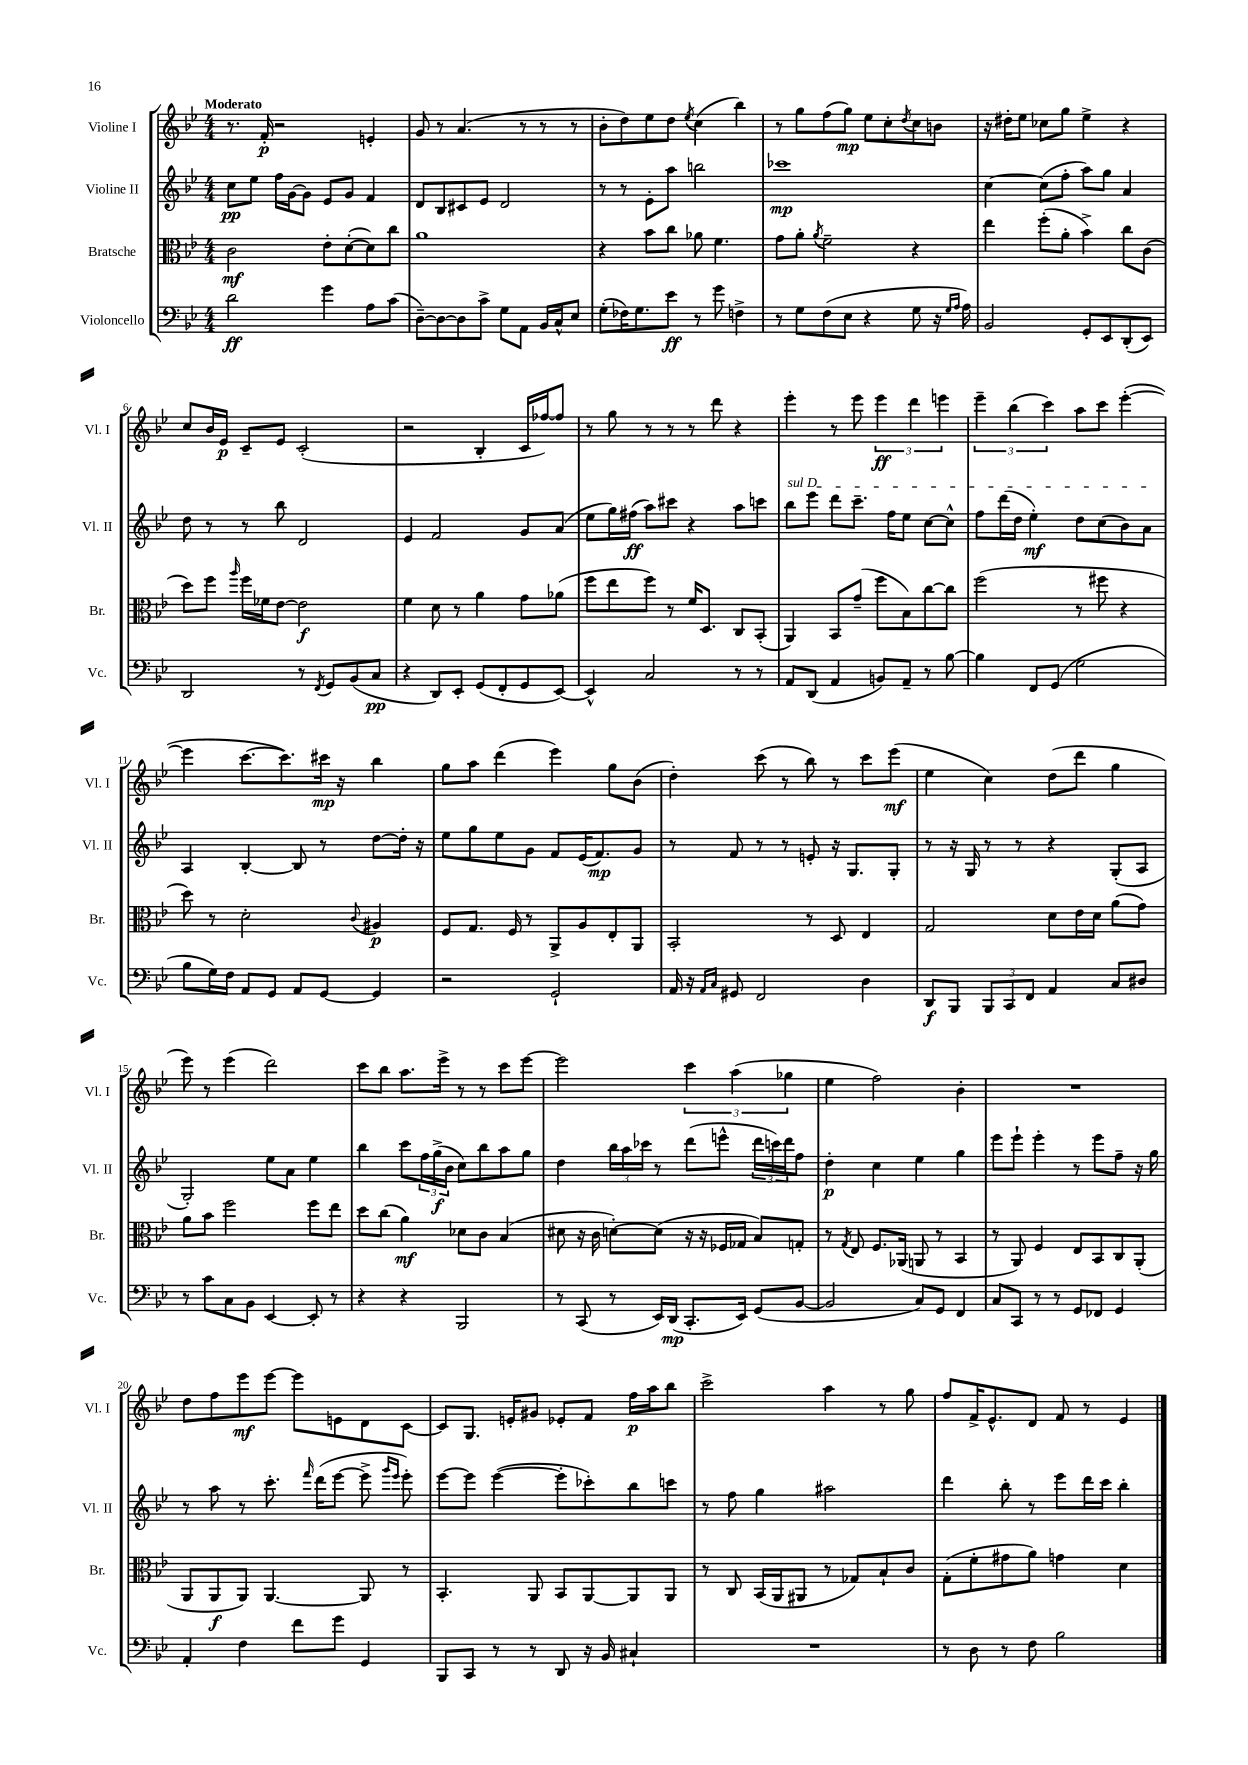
<<
\new StaffGroup <<
\new Staff = "s0" \with { instrumentName = "Violine I" shortInstrumentName = "Vl. I" } {
    \clef treble \key bes \major \numericTimeSignature \time 4/4 \tempo "Moderato"
    r8. f'16-.\p r2 e'4-. |
    g'8 r8 a'4.( r8 r8 r8 |
    bes'8-. d''8) ees''8 d''8 \acciaccatura { ees''8 } c''4( bes''4) |
    r8 g''8 f''8( g''8\mp) ees''8 c''8-. \acciaccatura { d''8 } c''8 b'8 |
    r16 dis''16-. ees''8 ces''8 g''8 ees''4-> r4 |
    c''8 bes'16 ees'16\p c'8-- ees'8 c'2-.( |
    r2 bes4-. c'16 fes''16~) fes''8 |
    r8 g''8 r8 r8 r8 d'''8 r4 |
    ees'''4-. r8 ees'''8 \tuplet 3/2 { ees'''4\ff d'''4 e'''4 } |
    \tuplet 3/2 { ees'''4-- bes''4( c'''4) } a''8 c'''8 ees'''4~-.( |
    ees'''4 c'''8.~ c'''8.) cis'''16\mp r16 bes''4 |
    g''8 a''8 d'''4( ees'''4) g''8 bes'8( |
    d''4-.) c'''8( r8 bes''8) r8 c'''8 ees'''8\mf( |
    ees''4 c''4) d''8( d'''8 g''4 |
    ees'''8) r8 ees'''4( d'''2) |
    c'''8 bes''8 a''8. ees'''16-> r8 r8 c'''8 ees'''8~ |
    ees'''2 \tuplet 3/2 { c'''4 a''4( ges''4 } |
    ees''4 f''2) bes'4-. |
    R1 |
    d''8 f''8 ees'''8\mf ees'''8~ ees'''8 e'8 d'8 c'8~ |
    c'8 g8. e'16-. gis'8 ees'8-. f'8 f''16\p a''16 bes''8 |
    c'''2-> a''4 r8 g''8 |
    f''8 f'16-> ees'8.-^ d'8 f'8 r8 ees'4 \bar "|." |
}
\new Staff = "s1" \with { instrumentName = "Violine II" shortInstrumentName = "Vl. II" } {
    \clef treble \key bes \major \numericTimeSignature \time 4/4
    c''8\pp ees''8 f''16 g'16~ g'8 ees'8 g'8 f'4 |
    d'8 bes8 cis'8 ees'8 d'2 |
    r8 r8 ees'8-. a''8 b''2 |
    ces'''1\mp |
    c''4~ c''8( f''8-. a''8) g''8 a'4 |
    d''8 r8 r8 bes''8 d'2 |
    ees'4 f'2 g'8 a'8( |
    ees''8 g''16) fis''16\ff( a''8) cis'''8 r4 a''8 c'''8 |
    \once \override TextSpanner.bound-details.left.text = \markup { \italic "sul D" } bes''8\startTextSpan ees'''8 d'''8 c'''8.-- f''16 ees''8 c''8~ c''8-^ |
    f''8 d'''16( d''16 ees''4-.\mf) d''8 c''8( bes'8) a'8\stopTextSpan |
    a4 bes4~-. bes8 r8 d''8~ d''16-. r16 |
    ees''8 g''8 ees''8 g'8 f'8 ees'16( f'8.\mp) g'8 |
    r8 f'8 r8 r8 e'8-. r16 g8. g8-. |
    r8 r16 g16 r8 r8 r4 g8-.( a8 |
    g2-.) ees''8 a'8 ees''4 |
    bes''4 c'''8 \tuplet 3/2 { f''16 g''16->\f( bes'16 } c''8) bes''8 a''8 g''8 |
    d''4 \tuplet 3/2 { bes''16 a''16 ces'''16 } r8 d'''8( e'''8-^ \tuplet 3/2 { d'''16 c'''16) d'''16 } f''8 |
    d''4-.\p c''4 ees''4 g''4 |
    ees'''8 ees'''8-! ees'''4-. r8 ees'''8 f''8-- r16 g''16 |
    r8 a''8 r8 c'''8.-. \grace { f'''16 } d'''16( ees'''8~ ees'''8-> \grace { g'''16 ees'''16 } ees'''8-.) |
    ees'''8~ ees'''8 ees'''4~( ees'''8-. ces'''8-.) bes''8 c'''8 |
    r8 f''8 g''4 ais''2 |
    d'''4 bes''8-. r8 ees'''8 d'''16 c'''16 bes''4-. \bar "|." |
}
\new Staff = "s2" \with { instrumentName = "Bratsche" shortInstrumentName = "Br." } {
    \clef alto \key bes \major \numericTimeSignature \time 4/4
    c'2\mf ees'8-. d'8~-.( d'8) c''8 |
    a'1 |
    r4 bes'8 c''8 aes'8 f'4. |
    g'8 a'8-. \acciaccatura { a'8 } f'2-- r4 |
    ees''4 f''8-.( a'8-. bes'4->) c''8 c'8( |
    d''8) f''8 \grace { a''16 } f''16 fes'16 ees'8~ ees'2\f |
    f'4 d'8 r8 a'4 g'8 aes'8( |
    f''8 ees''8 f''8) r8 f'16 d8. c8 bes,8-.( |
    a,4) bes,8 g'8--( f''8 bes8) c''8~ c''8 |
    f''2( r8 fis''8 r4 |
    d''8) r8 d'2-. \appoggiatura { c'8 } ais4\p |
    f8 g8. f16 r8 a,8-> a8 ees8-. a,8 |
    bes,2-. r8 d8 ees4 |
    g2 d'8 ees'16 d'16 a'8( g'8) |
    a'8 bes'8 f''2 f''8 ees''8 |
    d''8 c''8( a'4\mf) des'8 c'8 bes4( |
    dis'8 r16 c'16 d'8~-.) d'8( r16 r16 fes16 ges16 bes8) g8-. |
    r8 \acciaccatura { g8 } ees8 f8. aes,16( a,8 r8 bes,4 |
    r8 a,8) f4 ees8 bes,8 c8 a,8-.( |
    a,8 a,8\f a,8) a,4.~ a,8 r8 |
    bes,4.-. a,8 bes,8 a,8~ a,8 a,8 |
    r8 c8 bes,16( a,16 ais,8 r8 ges8) bes8-! c'8 |
    g8-.( f'8-. gis'8 a'8) g'4 d'4 \bar "|." |
}
\new Staff = "s3" \with { instrumentName = "Violoncello" shortInstrumentName = "Vc." } {
    \clef bass \key bes \major \numericTimeSignature \time 4/4
    d'2\ff g'4 a8 c'8( |
    d8~--) d8~ d8 c'8-> g8 a,8 bes,16 c16-^ ees8 |
    g8-.( fes16) g8. ees'8\ff r8 g'8 f4-> |
    r8 g8 f8( ees8 r4 g8 r16 \grace { g16 a16 } a16) |
    bes,2 g,8-. ees,8 d,8-.( ees,8) |
    d,2 r8 \acciaccatura { f,8 } g,8 bes,8( c8\pp |
    r4 d,8) ees,8-. g,8( f,8-. g,8 ees,8~) |
    ees,4-^ c2 r8 r8 |
    a,8 d,8( a,4 b,8) a,8-- r8 bes8~ |
    bes4 f,8 g,8( g2 |
    bes8 g16) f16 a,8 g,8 a,8 g,8~ g,4 |
    r2 g,2-! |
    a,16 r16 \grace { a,16 c16 } gis,8 f,2 d4 |
    d,8\f bes,,8 \tuplet 3/2 { bes,,8 c,8 f,8 } a,4 c8 dis8 |
    r8 c'8 c8 bes,8 ees,4~ ees,8-. r8 |
    r4 r4 bes,,2 |
    r8 c,8( r8 ees,16) d,16\mp( c,8.-. ees,16) g,8( bes,8~ |
    bes,2 c8) g,8 f,4 |
    c8 c,8 r8 r8 g,8 fes,8 g,4 |
    a,4-. f4 f'8 g'8 g,4 |
    bes,,8 c,8 r8 r8 d,8 r16 bes,16 cis4-! |
    R1 |
    r8 d8 r8 f8 bes2 \bar "|." |
}
>>
>>
